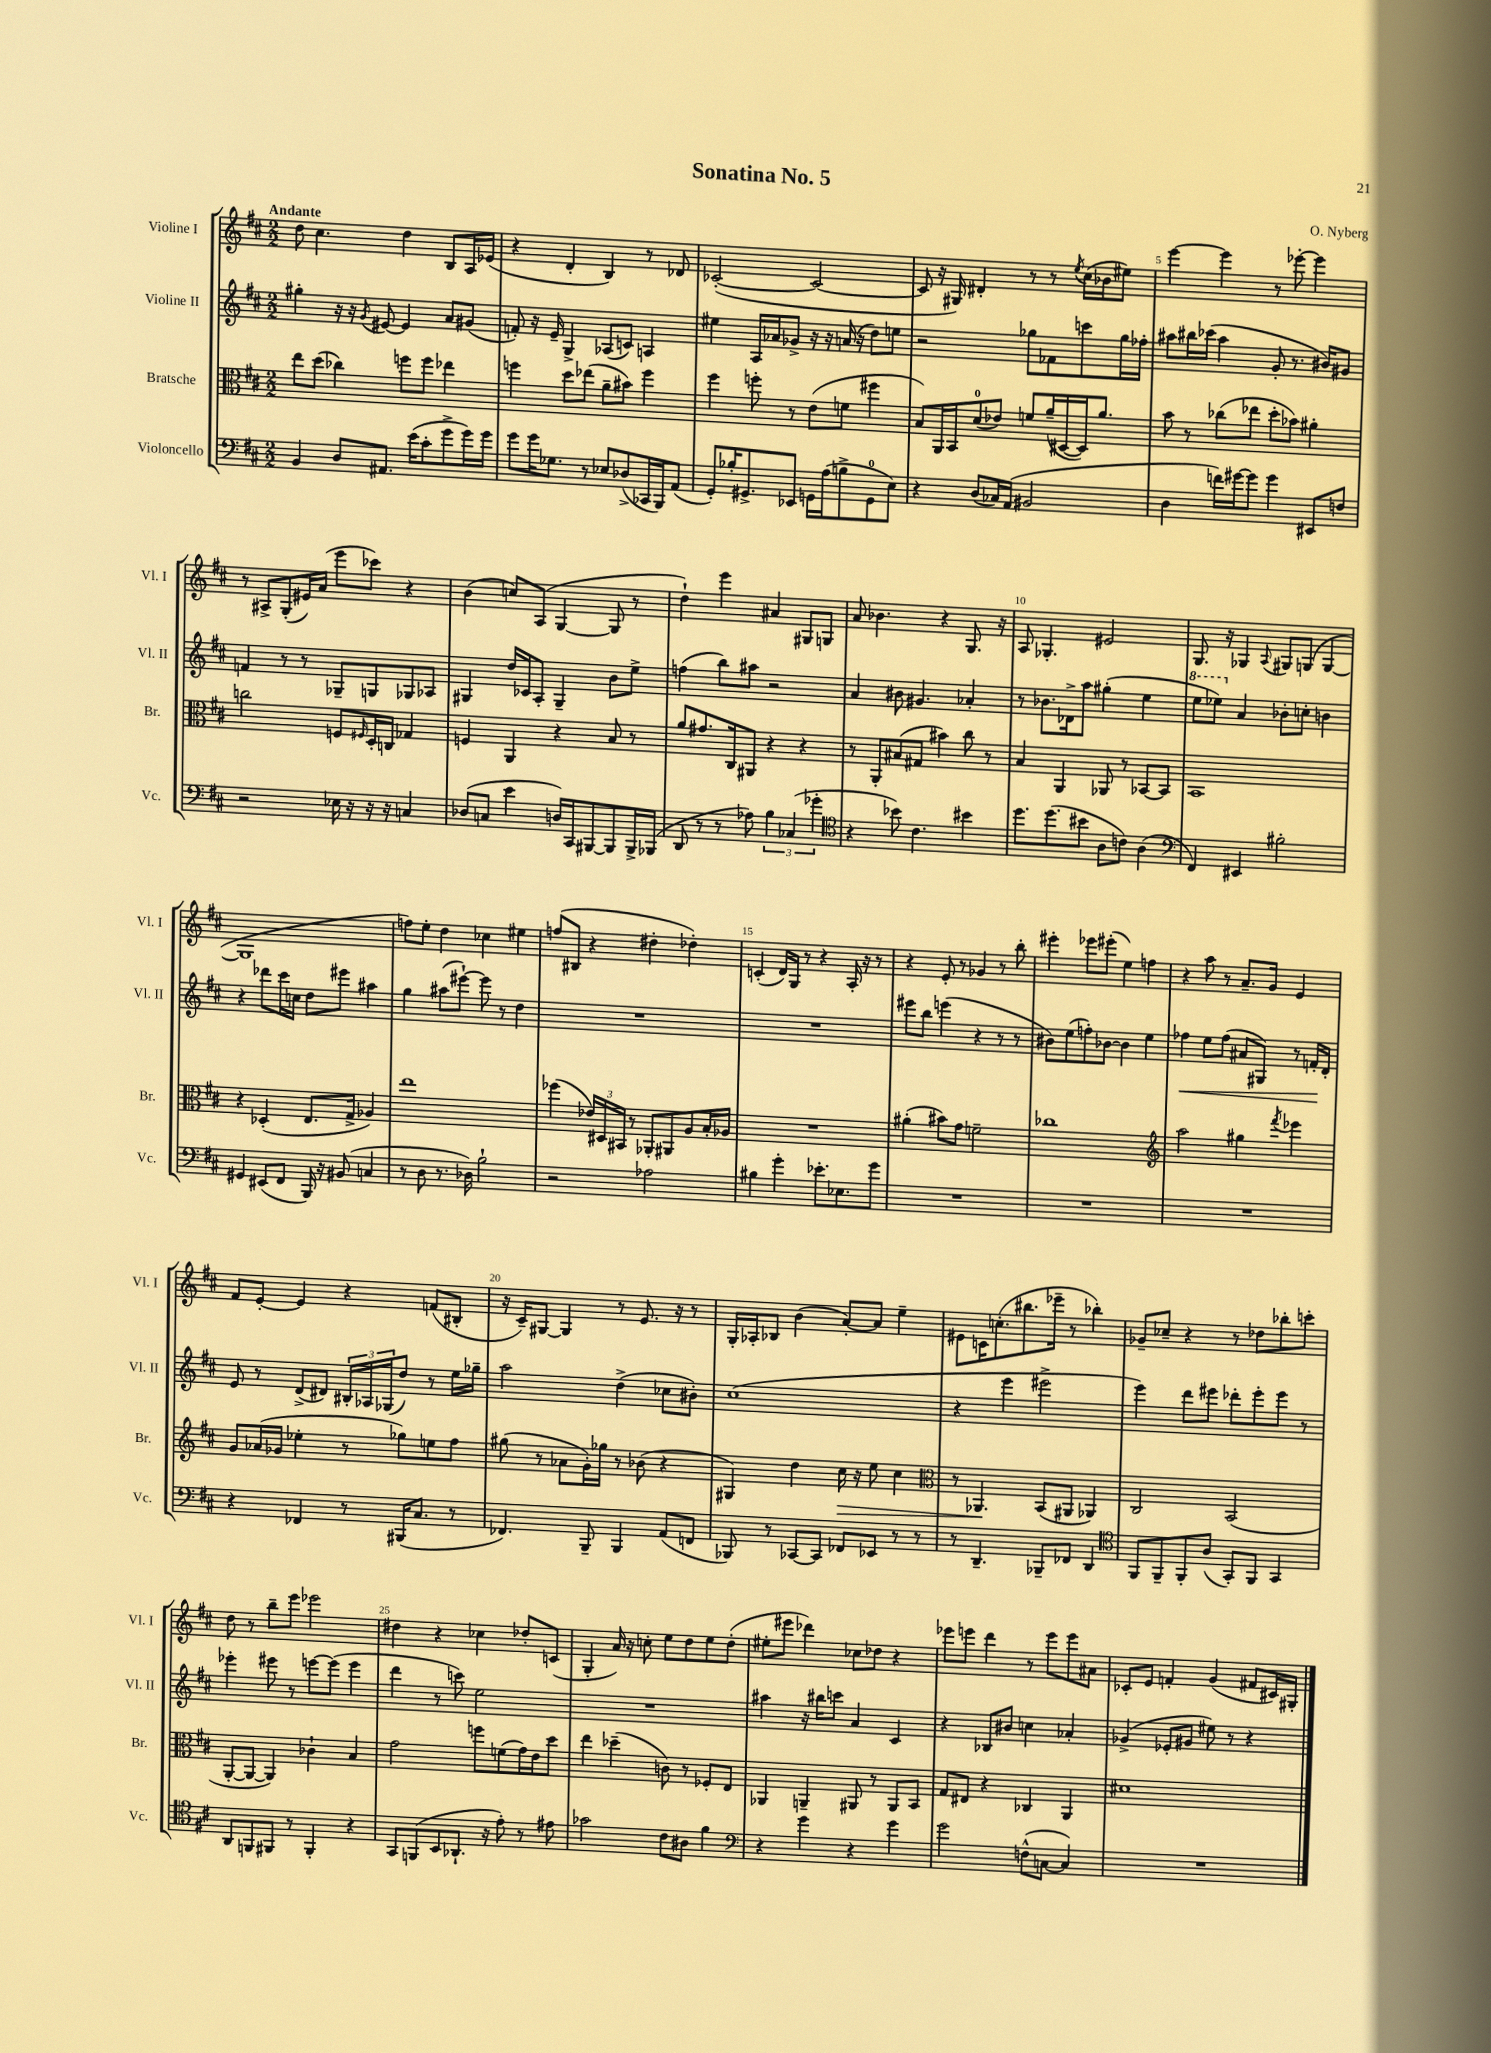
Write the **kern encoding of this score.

**kern	**kern	**dynam	**kern	**dynam	**kern
*part4	*part3	*part3	*part2	*part2	*part1
*staff4	*staff3	*staff3	*staff2	*staff2	*staff1
*I"Violoncello	*I"Bratsche	*	*I"Violine II	*	*I"Violine I
*I'Vc.	*I'Br.	*	*I'Vl. II	*	*I'Vl. I
*clefF4	*clefC3	*	*clefG2	*	*clefG2
*k[f#c#]	*k[f#c#]	*	*k[f#c#]	*	*k[f#c#]
*M2/2	*M2/2	*	*M2/2	*	*M2/2
=1	=1	=1	=1	=1	=1
!	!	!	!	!	!LO:TX:a:B:t=Andante
4BB/	8ee\L	.	4gg#X'\	.	8dd\
.	(8dd\J	.	.	.	4.cc#\
8D/L	4cc-X\)	.	16r	.	.
.	.	.	16r	.	.
.	.	.	8qg/	.	.
8.AA#X/J	.	.	[8e#X/	.	.
.	8ffn\L	.	4e#/]	.	4dd\
(16e\KL	.	.	.	.	.
8c#'\	8ff\J	.	.	.	.
8g^\	4ee-X\	.	8a/L	.	8B/L
16g\L)	.	.	(8g#X/J	.	16A/L
16g\JJ	.	.	.	.	(16e-X/JJ
=2	=2	=2	=2	=2	=2
8g\L	4ffn\	.	8fn'/)	.	4r
16g\K	.	.	16r	.	.
8.G-X\J	.	.	16e~/	.	.
.	8dd\L	.	4G^/	.	4d'/
8r	(8ee-X\J	.	.	.	.
8E-X/L	8a~\L	.	(8A-X/L	.	4B/)
(8D-X^/	8b#X\J)	.	8cn/J)	.	.
16CC-X/L	4ff\	.	4An/	.	8r
16BBB/J)	.	.	.	.	.
(8AA/J	.	.	.	.	8d-X/
=3	=3	=3	=3	=3	=3
8GG'/L)	4ff#\	.	4ee#X\	.	([2c-X'/
16B-X'/K	.	.	.	.	.
8.GG#X^/	.	.	.	.	.
.	8ffn'\	.	16A/LL	.	.
.	.	.	16a-X/J	.	.
8EE-X/J	8r	.	8g-X^/J	.	.
16GGn\LL	(8e\L	.	16r	.	2c-/_
(16A\J	.	.	16r	.	.
8Bn^\	8fn\J	.	(16an/	.	.
.	.	.	16r	.	.
8GG\	4ff#X\	.	8dd\L)	.	.
8E\J)	.	.	8een\J	.	.
=4	=4	=4	=4	=4	=4
4r	8B/L)	.	2r	.	8c-/]
.	16AA/L	.	.	.	16r
.	16BB/J	.	.	.	16G#X/)
(8D/L	(8d/	.	.	.	4d#X'/
16C-X/L)	8e-X/J)	.	.	.	.
(16AA/JJ	.	.	.	.	.
2BB#X/	8fn/L	.	8gg-X\L	.	8r
.	(16a~/L	.	8f-X\	.	8r
.	[16D#X/	.	.	.	.
.	.	.	.	.	8qee/
.	16D#/J])	.	8cccn\	.	(16cc#\LL
.	8.a/J	.	.	.	16b-X\J
.	.	.	16gg-\L	.	8ee#X\J)
.	.	.	16ff-X'\JJ	.	.
=5	=5	=5	=5	=5	=5
4D\	8b\	.	8aa#X\L	.	[4eee\
.	8r	.	16bb#X\L	.	.
.	.	.	(16ccc-X\JJ	.	.
16fn\LL)	(8cc-X\L	.	4aa#\	.	4eee\]
[16g#X\J	.	.	.	.	.
8g#\J]	8ee-X\J	.	.	.	.
4g#\	8dd'\L	.	8g'/	.	8r
.	8b-X\J)	.	8.r	.	[8eee-X'\
8EE#X/L	4a#X'\	.	.	.	4eee-\]
.	.	.	16b#X/KL)	.	.
8Fn/J	.	.	8g#X/J	.	.
!!LO:LB:g=z
=6	=6	=6	=6	=6	=6
2r	2ccn\	.	4fn/	.	8r
.	.	.	.	.	8A#X^/L
.	.	.	8r	.	(8G'/
.	.	.	8r	.	16e#X/L)
.	.	.	.	.	(16a/JJ
16E-X\	8Fn/L	.	8G-X~/L	.	8eee\L
16r	.	.	.	.	.
.	16qqF#X/	.	.	.	.
16r	16D'/L	.	8Gn/	.	8ccc-X\J)
16r	16Cn/JJ	.	.	.	.
4Cn/	4G-X/	.	8G-X/	.	4r
.	.	.	8A-X/J	.	.
=7	=7	=7	=7	=7	=7
(8D-X/L	4Fn/	.	4G#X/	.	(4b\
8Cn/J	.	.	.	.	.
4e\	4AA/	.	16dd/LL	.	8ccn/L)
.	.	.	16c-X/J	.	.
.	.	.	8A'/J	.	(8A/J
16Dn/LL)	4r	.	4G#~/	.	[4G/
16CC#/J	.	.	.	.	.
[8BBB#X/	.	.	.	.	.
8BBB#/]	8B/	.	8b\L	.	8G/]
16BBB#^/L	8r	.	8ee^\J	.	8r
(16BBB-X/JJ	.	.	.	.	.
=8	=8	=8	=8	=8	=8
8DD/	8a/L	.	(4ffn\	.	4dd`\)
8r	8.g#X/	.	.	.	.
8r	.	.	8bb\L)	.	4eee\
.	16C#/k	.	.	.	.
8A-X\)	8AA#X/J	.	8aa#X\J	.	.
6B\	4r	.	2r	.	4a#X/
(6C-X/	.	.	.	.	.
.	4r	.	.	.	8G#X/L
6g-X'\	.	.	.	.	.
.	.	.	.	.	8Gn/J
=9	=9	=9	=9	=9	=9
*clefC4	*	*	*	*	*
4r	8r	.	4a/	.	8a/
.	8AA'/L	.	.	.	4.b-X\
8b-X\)	(8B#X/	.	8b#X\	.	.
4.c#\	8G#X/J	.	4.g#X/	.	.
.	4b#X\)	.	.	.	4r
4b#X\	8cc#\	.	4a-X'/	.	8.G/
.	8r	.	.	.	.
.	.	.	.	.	16r
=10	=10	=10	=10	=10	=10
8.dd\L	4B/	.	8r	.	8A/
.	.	.	8.b-X\L	.	4.G-X'/
(8.dd\	.	.	.	.	.
.	4AA/	.	.	.	.
.	.	.	16d-X^\k	.	.
8b#X\J	.	.	8aa\J	.	.
8A\L	8AA-X/	.	(4gg#X'\	.	2e#X/
8cn\J)	8r	.	.	.	.
(4A\	[8BB-X/L	.	4ee\	.	.
.	8BB-/J]	.	.	.	.
=11	=11	=11	=11	=11	=11
*clefF4	*	*	*	*	*
*	*	*	*8va	*	*
4FF#/)	1BB	.	8eee\L	.	8.G/
.	.	.	8eee-X\J)	.	.
.	.	.	.	.	16r
*	*	*	*X8va	*	*
4EE#X/	.	.	4a/	.	4G-X/
.	.	.	.	.	8qqA/
2B#X'\	.	.	8b-X'\L	.	8G#X/L
.	.	.	8ccn'\J	.	(8Gn/J
.	.	.	4bn\	.	[4G/
!!LO:LB:g=z
=12	=12	=12	=12	=12	=12
4GG#X/	4r	.	4r	.	1G]
(8EE#X/L	(4D-X'/	.	8ddd-X\L	.	.
8FF#/J	.	.	16ccc#\L	.	.
.	.	.	16ccn\JJ	.	.
16BBB/)	8.E/L	.	8dd\L	.	.
16r	.	.	.	.	.
(8BB#X/	.	.	8eee#X\J	.	.
.	16G^/Jk	.	.	.	.
4Cn/	4A-X/)	.	4aa#X\	.	.
=13	=13	=13	=13	=13	=13
8r	1ee	.	4gg\	.	8ffn\L)
8D\	.	.	.	.	8ee'\J
8.r	.	.	(8aa#X\L	.	4dd\
.	.	.	[8eee#X`\J)	.	.
16D-X\)	.	.	.	.	.
2B`\	.	.	8eee#\]	.	4cc-X\
.	.	.	8r	.	.
.	.	.	4dd\	.	4ee#X\
=14	=14	=14	=14	=14	=14
2r	(4ff-X\	.	1r	.	(8ffn/L
.	.	.	.	.	8B#X/J
.	24e-X/LL)	.	.	.	4r
.	24D#X/	.	.	.	.
.	24BB#X/JJ	.	.	.	.
.	8r	.	.	.	.
2A-X\	8AA-X'/L	.	.	.	4dd#X'\
.	8AA#X/	.	.	.	.
.	8A/	.	.	.	4dd-X'\)
.	16B'/L	.	.	.	.
.	16A-X/JJ	.	.	.	.
=15	=15	=15	=15	=15	=15
4B#X\	1r	.	1r	.	(4cn'/
4g'\	.	.	.	.	16d/LL)
.	.	.	.	.	16G/JJ
.	.	.	.	.	8r
8.e-X'\L	.	.	.	.	4r
8.E-X\	.	.	.	.	.
.	.	.	.	.	16A'/
.	.	.	.	.	16r
8g\J	.	.	.	.	8r
=16	=16	=16	=16	=16	=16
1r	(4a#X'\	.	8eee#X\L	.	4r
.	.	.	8bb\J	.	.
.	8b#X\L)	.	(4eeen\	.	8e'/
.	8g\J	.	.	.	8r
.	2fn~\	.	4r	.	4g-X/
.	.	.	8r	.	8r
.	.	.	8r	.	8bb'\
=17	=17	=17	=17	=17	=17
1r	1cc-X	.	8b#X\L)	.	4eee#X'\
.	.	.	(8ee\	.	.
.	.	.	8ffn'\)	.	8eee-X\L
.	.	.	[8b-X\J	.	(8eee#X'\J
.	.	.	4b-\]	.	4ee\)
.	.	.	4ee\	.	4ffn\
=18	=18	=18	=18	=18	=18
*	*clefG2	*	*	*	*
!	!	!	!	!LO:HP:b	!
1r	2aa\	.	4ff-X\	<	4r
.	.	.	8ee\L	.	8aa\
.	.	.	(8ff-\J	.	8r
.	4gg#X\	.	8a#X/L	.	8.a~/L
.	.	.	8G#X/J)	.	.
.	.	.	.	.	16g/Jk
.	8qfff#/	.	.	.	.
.	4eee-X\	.	8r	.	4e/
.	.	.	16fn'/LL	.	.
.	.	.	16d'/JJ	[	.
!!LO:LB:g=z
=19	=19	=19	=19	=19	=19
4r	8g/L	.	8e/	.	8f#/L
.	(16a-X/L	.	8r	.	[8e'/J
.	16g-X/JJ	.	.	.	.
4FF-X/	4ee-X'\	.	(8d^/L	.	4e/]
.	.	.	8d#X/J)	.	.
8r	8r	.	24B#X'/LL	.	4r
.	.	.	24A-X/	.	.
.	.	.	(24G-X/J	.	.
(16BBB#X/KL	8gg-X\L)	.	8dd/J)	.	.
8.C#/J	.	.	.	.	.
.	8een\	.	8r	.	(8fn/L
8r	8ff#\J	.	16ee\LL	.	8B#X'/J
.	.	.	16gg-X~\JJ	.	.
=20	=20	=20	=20	=20	=20
4.FF-X/)	(8gg#X\	.	2aa\	.	16r
.	.	.	.	.	16c#~/KL)
.	8r	.	.	.	[8G#X/J
.	8a-X\L	.	.	.	4G#/]
8BBB~/	16g'\L)	.	.	.	.
.	16gg-X\JJ	.	.	.	.
4BBB/	8r	.	(4dd^\	.	8r
.	(8b-X\	.	.	.	8.e/
(8AA/L	4r	.	8cc-X\L	.	.
.	.	.	.	.	16r
8FFn/J	.	.	8b#X'\J)	.	8r
=21	=21	=21	=21	=21	=21
8BBB-X/)	4G#X/)	.	(1cc#	.	16G'/LL
.	.	.	.	.	16A-X'/J
8r	.	.	.	.	8B-X/J
[8CC-X/L	4dd\	.	.	.	(4b\
8CC-/J]	.	.	.	.	.
!	!	!LO:HP:b	!	!	!
8FF-X/L	16cc#\	>	.	.	[8a'/L)
.	16r	.	.	.	.
8EE-X/J	8ee\	.	.	.	8a/J]
8r	4cc#\	.	.	.	4ee~\
8r	.	.	.	.	.
=22	=22	=22	=22	=22	=22
*	*clefC3	*	*	*	*
8r	8r	.	4r	.	8e#X\L
4.DD~/	4.AA-X/	.	.	.	16cn\K
.	.	.	.	.	(8.ccn'\
.	.	.	4eee\	.	.
.	.	.	.	.	8.bb#X\
8BBB-X~/L	(8BB/L	]	2eee#X^\	.	.
.	.	.	.	.	16eee-X~\Jk
8FF-X/J	8AA#X/J	.	.	.	8r
4DD/	4AA-X/)	.	.	.	4bb-X'\)
=23	=23	=23	=23	=23	=23
*clefC4	*	*	*	*	*
8FF#/L	2C#/	.	4eee\)	.	8g-X~/L
8FF#~/	.	.	.	.	8cc-X~/J
8FF#'/	.	.	8ddd\L	.	4r
(8A/J	.	.	8eee#X\J	.	.
8GG'/L)	(2BB/	.	8ddd-X'\L	.	8r
8FF#/J	.	.	8eee#'\	.	8dd-X\L
4GG/	.	.	8eee#\J	.	8bb-X'\
.	.	.	8r	.	8cccn'\J
!!LO:LB:g=z
=24	=24	=24	=24	=24	=24
8AA/L	[8AA'/L	.	4eee-X'\	.	8dd\
8FFn/	8AA/J_	.	.	.	8r
8FF#X/J	4AA/])	.	8eee#X\	.	8bb~\L
8r	.	.	8r	.	8eee\J
4FF#'/	4c-X`\	.	[8eeen\L	.	2eee-X\
.	.	.	(8eee\J]	.	.
4r	4B/	.	4eee\	.	.
=25	=25	=25	=25	=25	=25
8GG/L	2g\	.	4ddd\	.	4dd#X\
(8FFn/	.	.	.	.	.
8BB/	.	.	8r	.	4r
8.AA-X`/J	.	.	8cccn\)	.	.
.	8ffn\L	.	2ee\	.	4cc-X\
16r	.	.	.	.	.
8e'\)	(8fn\	.	.	.	.
8r	16g\L)	.	.	.	8dd-X'/L
.	16e\J	.	.	.	.
8e#X\	8dd\J	.	.	.	(8cn/J
=26	=26	=26	=26	=26	=26
2g-X\	4ee\	.	1r	.	4G'/
.	(4dd-X~\	.	.	.	16a/)
.	.	.	.	.	16r
.	.	.	.	.	8ccn'\
8c#\L	8cn\)	.	.	.	8ee\L
8A#X\J	8r	.	.	.	8dd\
4f#\	8F-X'/L	.	.	.	8ee\
.	8E/J	.	.	.	(8dd'\J
=27	=27	=27	=27	=27	=27
*clefF4	*	*	*	*	*
4r	4AA-X/	.	4aa#X\	.	8ee#X'\L
.	.	.	.	.	8eee#X\J
4g\	4AAn~/	.	16r	.	4ddd-X\)
.	.	.	16bb#X\KL	.	.
.	.	.	8cccn\J	.	.
4r	8AA#X/	.	4a/	.	8cc-X\L
.	8r	.	.	.	8dd-X\J
4g\	8AA#/L	.	4c#/	.	4r
.	8BB/J	.	.	.	.
=28	=28	=28	=28	=28	=28
2g\	8G/L	.	4r	.	8eee-X\L
.	8E#X/J	.	.	.	8eeen\J
.	4r	.	8B-X/L	.	4ddd\
.	.	.	8b#X/J	.	.
(8Fn^^\L	4C-X/	.	4ccn\	.	8r
[8Cn\J	.	.	.	.	8eee\L
4C/])	4AA/	.	4a-X'/	.	8eee\
.	.	.	.	.	8a#X\J
=29	=29	=29	=29	=29	=29
1r	1d#X	.	(4g-X^/	.	8c-X'/L
.	.	.	.	.	8e/J
.	.	.	8e-X'/L	.	4fn'/
.	.	.	8g#X/J	.	.
.	.	.	8ee#X\)	.	(4g/
.	.	.	8r	.	.
.	.	.	4r	.	8f#X/L
.	.	.	.	.	16c#X/L)
.	.	.	.	.	16G#X'/JJ
==	==	==	==	==	==
*-	*-	*-	*-	*-	*-
